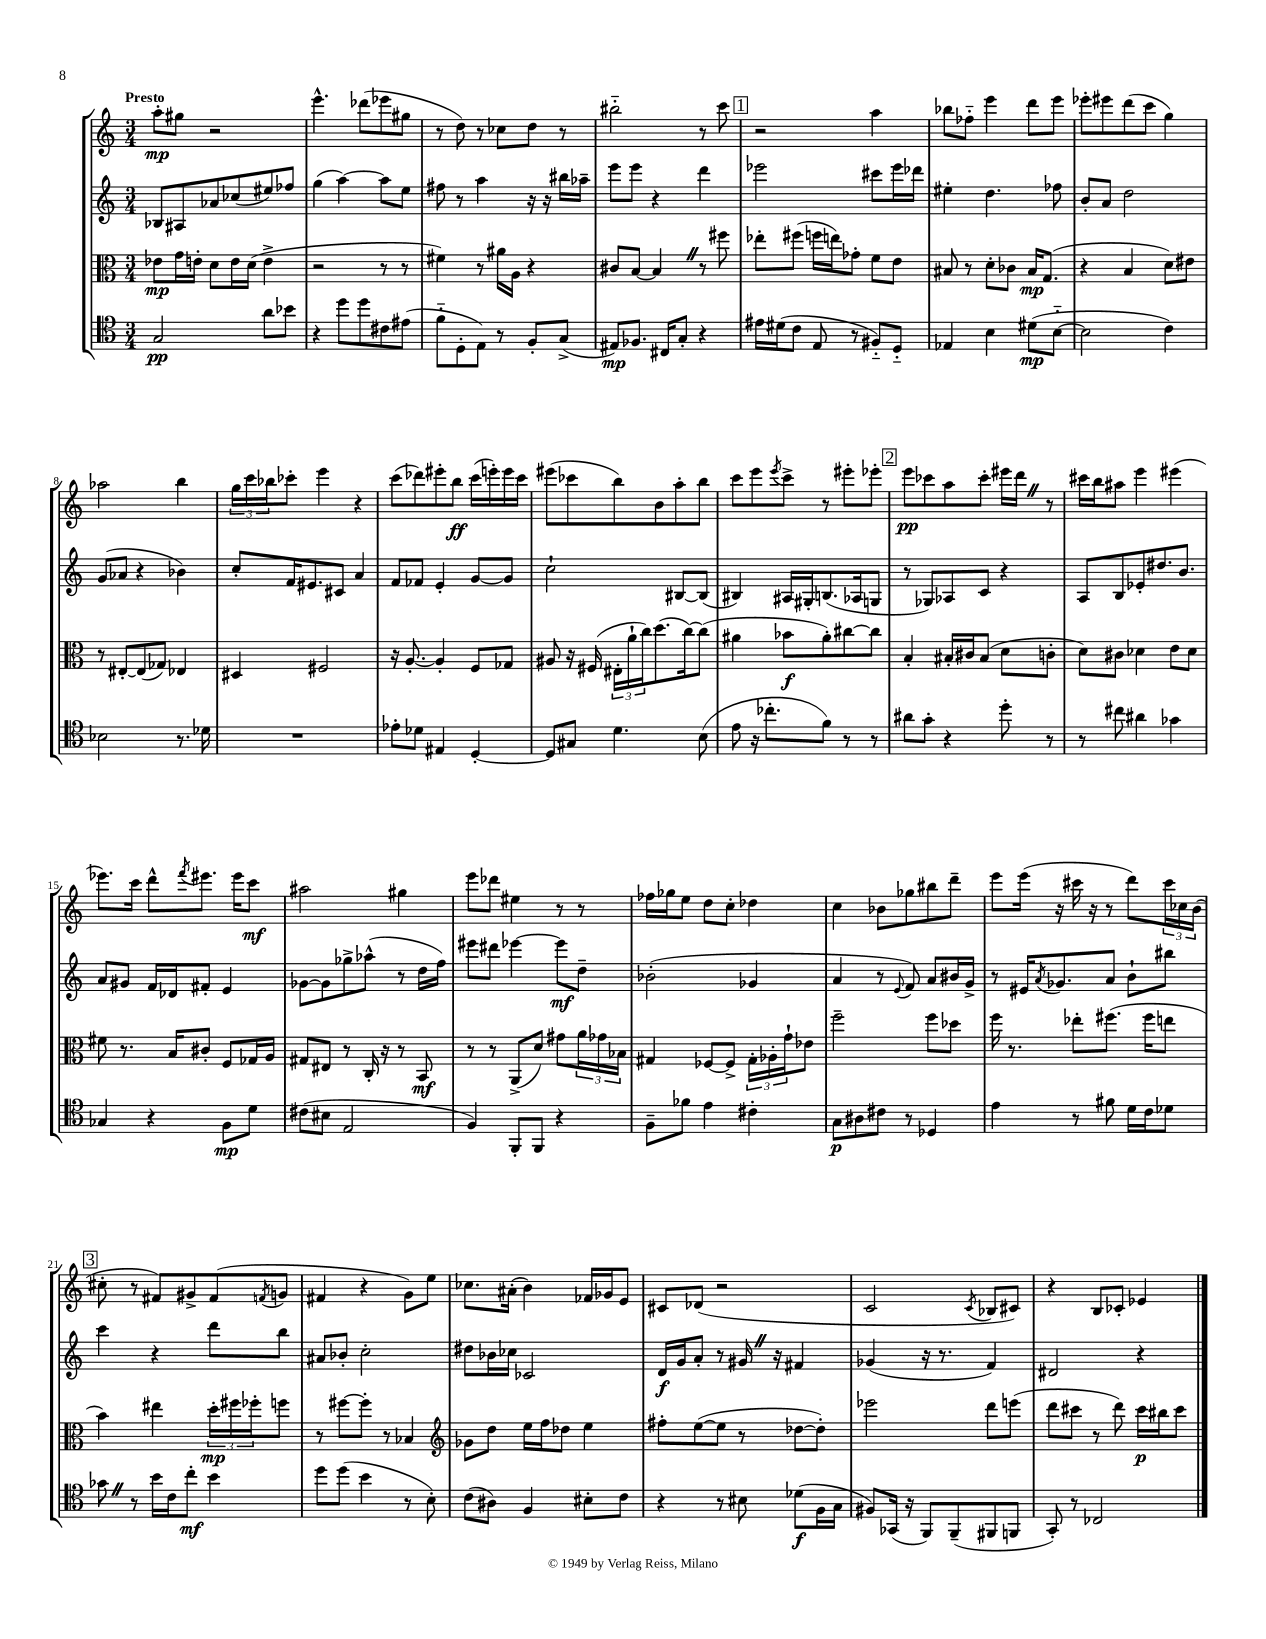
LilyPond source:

<<
\new StaffGroup <<
\new Staff = "s0" {
    \clef treble \key c \major \numericTimeSignature \time 3/4 \tempo "Presto"
    a''8-.\mp gis''8 r2 |
    e'''4.-^ des'''8( ees'''8 gis''8 |
    r8 d''8) r8 ces''8 d''8 r8 |
    bis''2-_ r8 c'''8 |
    \mark \markup { \box "1" } r2 a''4 |
    bes''8 fes''8-_ e'''4 d'''8 e'''8 |
    ees'''8-. eis'''8 d'''8( c'''8 g''4) |
    aes''2 b''4 |
    \tuplet 3/2 { g''16 c'''16 bes''16 } ces'''8-. e'''4 r4 |
    c'''8( des'''8) eis'''8-. b''8\ff c'''16( e'''16-.) e'''16 c'''16 |
    eis'''8( ces'''8 b''8) b'8 a''8-. b''8 |
    c'''8 e'''8 \acciaccatura { e'''8 } c'''8-> r8 eis'''8-. ees'''8-. |
    \mark \markup { \box "2" } e'''8\pp ces'''8 a''8 ces'''8-. eis'''16 d'''16 \once \override BreathingSign.text = \markup { \musicglyph "scripts.caesura.straight" } \breathe r8 |
    cis'''16 b''16 ais''8 e'''4 eis'''4( |
    ees'''8.) c'''16 d'''8-^ \acciaccatura { f'''8 } eis'''8. eis'''16 c'''8\mf |
    ais''2 gis''4 |
    e'''8 des'''8 eis''4 r8 r8 |
    fes''16 ges''16 e''8 d''8 c''8-. des''4 |
    c''4 bes'8 ges''8 bis''8 d'''8-- |
    e'''8 e'''16( r16 cis'''16 r16 r8 d'''8) \tuplet 3/2 { cis'''16 ces''16 b'16( } |
    \mark \markup { \box "3" } cis''8-. r8 fis'8) gis'8-> fis'8( \acciaccatura { f'8 } g'8 |
    fis'4 r4 g'8) e''8 |
    ces''8. ais'16-.( b'4) fes'16 ges'16 e'8 |
    cis'8 des'8( r2 |
    c'2 \acciaccatura { c'8 } bes8 cis'8) |
    r4 b8 ces'8-. ees'4 \bar "|." |
}
\new Staff = "s1" {
    \clef treble \key c \major \numericTimeSignature \time 3/4
    bes8 ais8 aes'8 ces''8( eis''8) fes''8 |
    g''4( a''4~) a''8 e''8 |
    fis''8 r8 a''4 r16 r16 bis''16 aes''16-- |
    e'''8 e'''8 r4 d'''4 |
    \mark \markup { \box "1" } ees'''2 cis'''8 ees'''16 des'''16 |
    eis''4-. d''4. fes''8 |
    b'8-. a'8 d''2 |
    g'8( aes'8 r4 bes'4) |
    c''8-. f'16 eis'8. cis'8 a'4 |
    f'8 fes'8 e'4-. g'8~ g'8 |
    c''2-! bis8~ bis8( |
    bis4) ais16 gis16-. b8.( aes16 g8 |
    \mark \markup { \box "2" } r8 ges8) aes8 c'8 r4 |
    a8 b8 ees'8-. dis''8. b'8. |
    a'8 gis'8 f'16 des'16 fis'8-. e'4 |
    ges'8~ ges'8 ges''8-> aes''8-^( r8 d''16 f''16) |
    eis'''8 dis'''8 ees'''4~ ees'''8\mf d''8-- |
    bes'2-.( ges'4 |
    a'4 r8 \appoggiatura { e'8 } f'8) a'8 bis'16 g'16-> |
    r8 eis'16 \acciaccatura { a'8 } ges'8. a'8 b'8-! bis''8 |
    \mark \markup { \box "3" } c'''4 r4 d'''8 b''8 |
    ais'8 bes'8-. c''2-. |
    dis''8 bes'16 ces''16 ces'2 |
    d'16\f g'16 a'8-. r8 gis'16 \once \override BreathingSign.text = \markup { \musicglyph "scripts.caesura.straight" } \breathe r16 fis'4 |
    ges'4( r16 r8. f'4) |
    dis'2 r4 \bar "|." |
}
\new Staff = "s2" {
    \clef alto \key c \major \numericTimeSignature \time 3/4
    ees'8\mp g'16 e'16-. d'8 e'16 d'16( e'4-> |
    r2 r8 r8 |
    fis'4) r8 ais'16 a16 r4 |
    cis'8 b8~ b4 \once \override BreathingSign.text = \markup { \musicglyph "scripts.caesura.straight" } \breathe r8 fis''8 |
    \mark \markup { \box "1" } ees''8-. fis''8( f''16 e''16) ges'8-. f'8 e'8 |
    bis8 r8 d'8-. ces'8 bis16\mp g8.( |
    r4 b4 d'8) eis'8 |
    r8 eis8~-. eis8( ges8) ees4 |
    dis4 fis2 |
    r16 a8.~-. a4-. f8 ges8 |
    ais8 r16 fis16( \tuplet 3/2 { eis16-. a'16-! c''16) } d''8.( c''16~) c''8( |
    ais'4 bes'8\f ais'8-.) cis''8~ cis''8 |
    \mark \markup { \box "2" } b4-. bis16-. cis'16 bis8( d'8 c'8-. |
    d'8) cis'8 des'4 e'8 des'8 |
    fis'8 r8. b16 cis'8-. f8 ges16 a16 |
    gis8 eis8 r8 c16-. r16 r8 b,8\mf |
    r8 r8 a,8->( d'8) gis'8 \tuplet 3/2 { a'16 ges'16 bes16 } |
    gis4 fes8~ fes8-> \tuplet 3/2 { gis16-. aes16-. g'16-! } ees'8 |
    f''2-- f''8 des''8 |
    f''16 r8. ees''8-. fis''8.( fis''16 e''8 |
    \mark \markup { \box "3" } b'4) eis''4 \tuplet 3/2 { d''16-.\mp fis''16 fes''16-. } f''8 |
    r8 fis''8~ fis''8-. r8 bes4 |
    \clef treble ges'8 d''8 e''16 f''16 des''8 e''4 |
    fis''8-. e''8~( e''8 r8 des''8~ des''8-.) |
    ees'''2 d'''8 e'''8( |
    d'''8 cis'''8 r8 d'''8) cis'''16\p bis''16 cis'''8 \bar "|." |
}
\new Staff = "s3" {
    \clef tenor \key c \major \numericTimeSignature \time 3/4
    g2\pp a'8 bes'8 |
    r4 d''8 d''8 cis'8 eis'8( |
    f'8-_ d8-. e8) r8 f8-. g8->( |
    eis8\mp) fes8. cis16 g8-. r4 |
    \mark \markup { \box "1" } eis'16 dis'16( c'8 e8 r8 fis8-_) d8-_ |
    ees4 b4 dis'8\mp( b8~-_ |
    b2 c'4) |
    bes2 r8. des'16 |
    R2. |
    ees'8-. des'8 eis4 d4~-. |
    d8 gis8 d'4. b8( |
    e'8 r16 ces''8.-. f'8) r8 r8 |
    \mark \markup { \box "2" } ais'8 g'8-. r4 d''8-. r8 |
    r8 cis''8 ais'4 ges'4 |
    ges4 r4 f8\mp d'8 |
    cis'8( bis8 e2 |
    f4) f,8-. f,8 r4 |
    f8-- fes'8 e'4 cis'4-. |
    g8\p ais8 cis'8 r8 des4 |
    e'4 r8 fis'8 d'16 c'16 des'8 |
    \mark \markup { \box "3" } ges'8 \once \override BreathingSign.text = \markup { \musicglyph "scripts.caesura.straight" } \breathe r8 b'16 c'16 c''8-.\mf b'4 |
    d''8 d''8( b'4 r8 b8-.) |
    c'8( ais8) f4 bis8-. c'8 |
    r4 r8 bis8 des'8\f( f16 g16 |
    fis8) ges,16( r16 f,8) f,8--( fis,8 f,8 |
    g,8-.) r8 ces2 \bar "|." |
}
>>
>>
